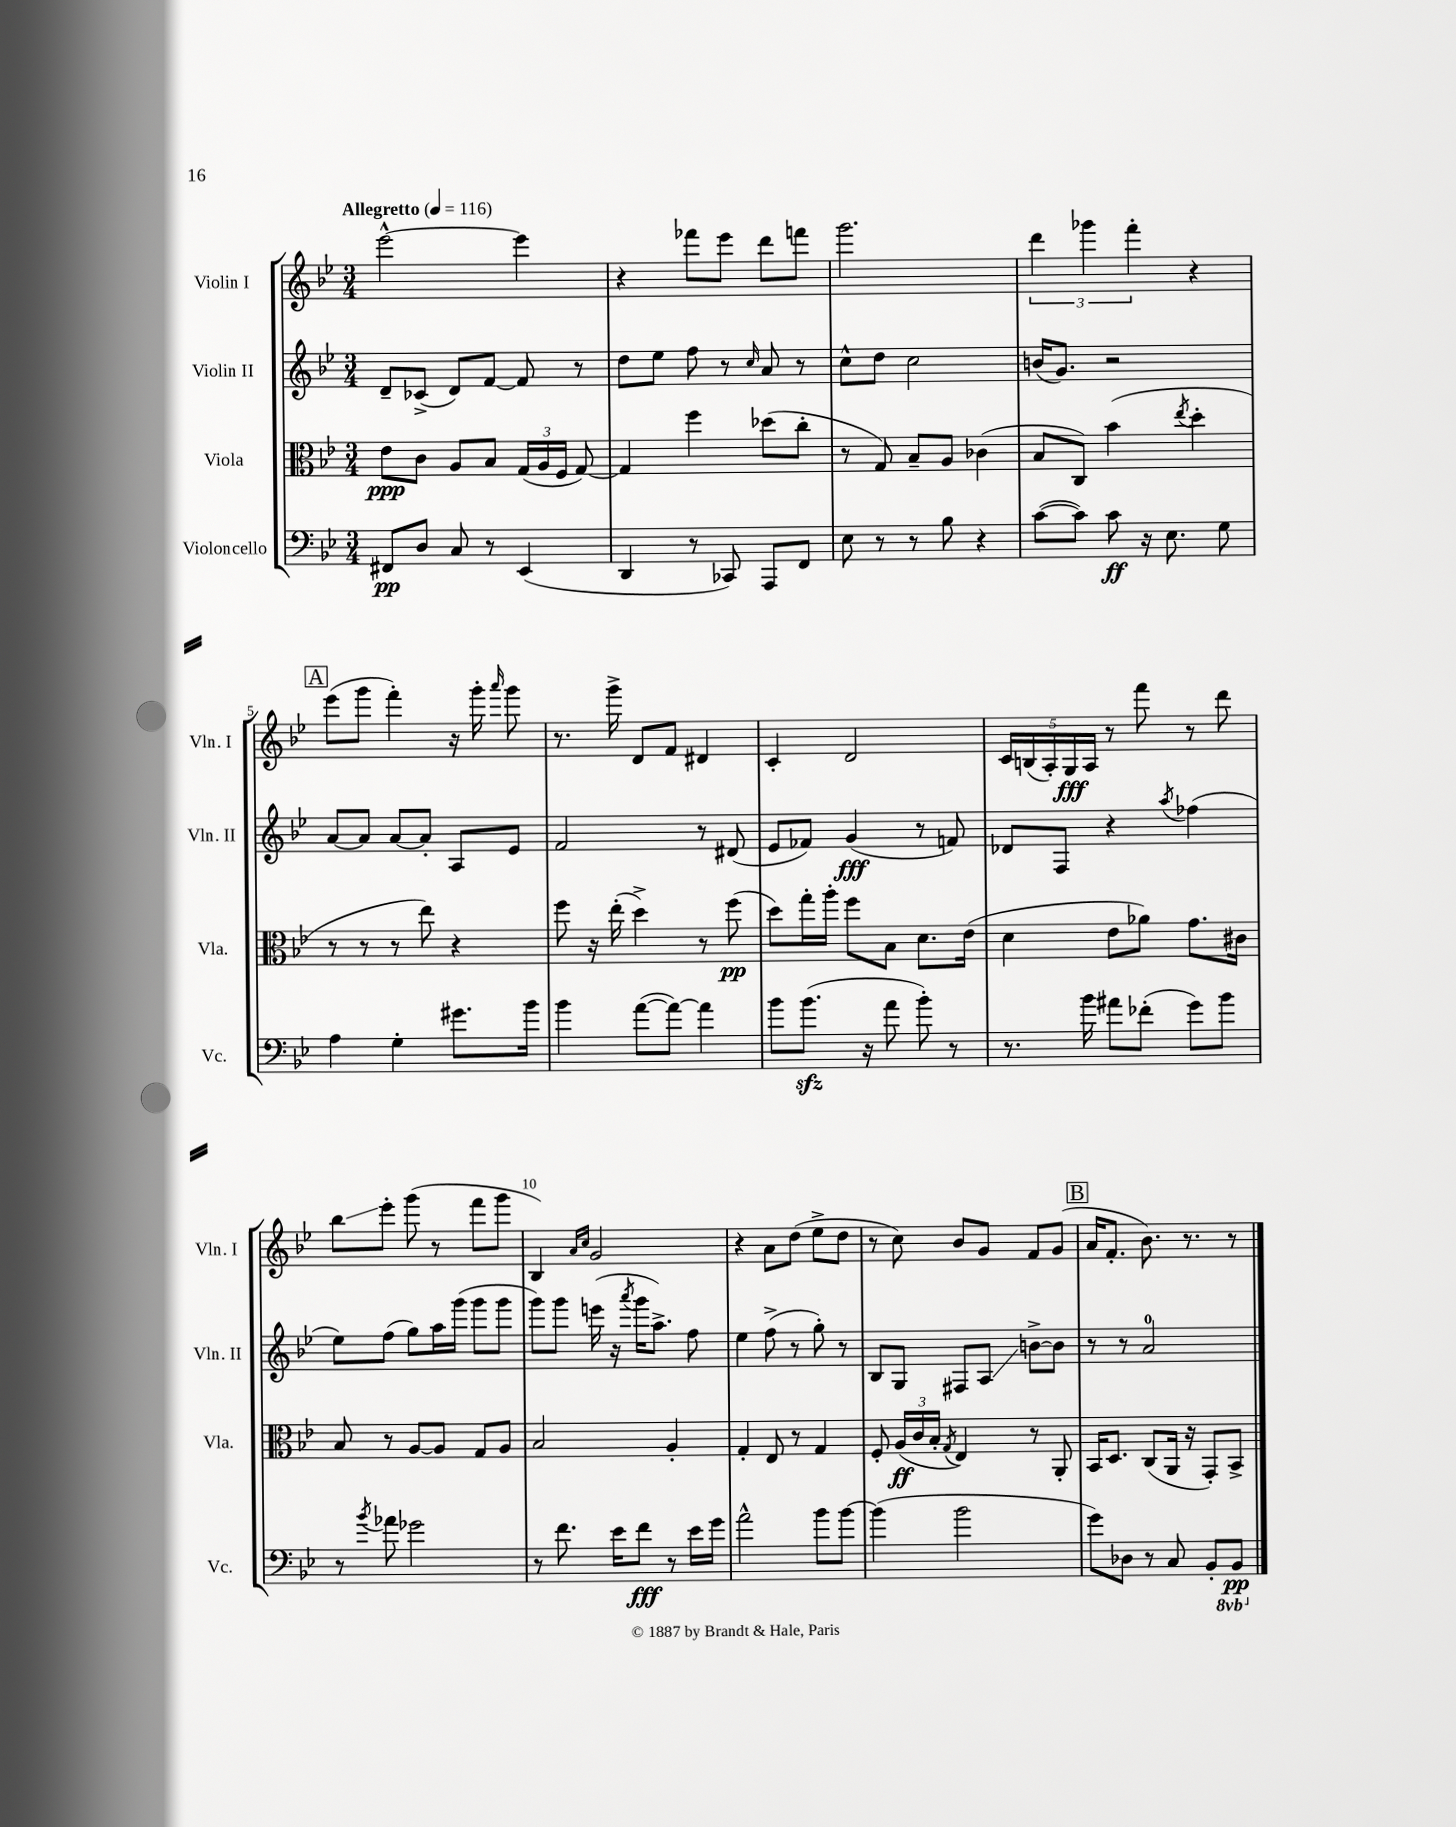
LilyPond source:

<<
\new StaffGroup <<
\new Staff = "s0" \with { instrumentName = "Violin I" shortInstrumentName = "Vln. I" } {
    \clef treble \key bes \major \numericTimeSignature \time 3/4 \tempo "Allegretto" 4 = 116
    \autoBeamOff ees'''2~-^ ees'''4 |
    r4 fes'''8[ ees'''8] d'''8[ f'''8] |
    g'''2. |
    \tuplet 3/2 { d'''4 ges'''4 f'''4-. } r4 |
    \mark \markup { \box "A" } ees'''8[( g'''8] f'''4-.) r16 g'''16-. \grace { a'''16 } g'''8 |
    r8. g'''16-> d'8[ f'8] dis'4 |
    c'4-. d'2 |
    \tuplet 5/4 { c'16[ b16( a16-.) g16\fff a16] } r8 f'''8 r8 d'''8 |
    bes''8[\glissando ees'''8]-. g'''8( r8 f'''8[ g'''8] |
    bes4) \grace { a'16[ c''16] } g'2 |
    r4 a'8[ d''8]( ees''8[-> d''8] |
    r8 c''8) bes'8[ g'8] f'8[ g'8]( |
    \mark \markup { \box "B" } a'16[ f'8.]-. bes'8.) r8. r8 \bar "|." |
}
\new Staff = "s1" \with { instrumentName = "Violin II" shortInstrumentName = "Vln. II" } {
    \clef treble \key bes \major \numericTimeSignature \time 3/4
    \autoBeamOff d'8[-- ces'8]->( d'8[) f'8]~ f'8 r8 |
    d''8[ ees''8] f''8 r8 \grace { c''16 } a'8 r8 |
    c''8[-^ d''8] c''2 |
    b'16[( g'8.]) r2 |
    \mark \markup { \box "A" } a'8[~ a'8] a'8[~ a'8]-. a8[ ees'8] |
    f'2 r8 dis'8( |
    ees'8[ fes'8]) g'4\fff( r8 f'8) |
    des'8[ f8] r4 \acciaccatura { a''8 } fes''4( |
    ees''8[) f''8]( g''8[) a''16 g'''16]( g'''8[ g'''8] |
    g'''8[) g'''8] e'''16( r16 \acciaccatura { a'''8 } g'''16[ a''8.]->) f''8 |
    ees''4 f''8->( r8 g''8-.) r8 |
    bes8[ g8] fis8[ a8]\glissando b'8[~-> b'8] |
    \mark \markup { \box "B" } r8 r8 a'2-0 \bar "|." |
}
\new Staff = "s2" \with { instrumentName = "Viola" shortInstrumentName = "Vla." } {
    \clef alto \key bes \major \numericTimeSignature \time 3/4
    \autoBeamOff ees'8[\ppp c'8] a8[ bes8] \tuplet 3/2 { g16[( a16 f16] } g8~) |
    g4 f''4 des''8[( c''8]-. |
    r8 g8) bes8[-- a8] ces'4( |
    bes8[ c8]) bes'4( \acciaccatura { ees''8 } d''4-. |
    \mark \markup { \box "A" } r8 r8 r8 ees''8) r4 |
    f''8 r16 ees''16-.( d''4->) r8 f''8\pp( |
    d''8[) g''16-. a''16]-. f''8[ bes8] d'8.[ ees'16]( |
    d'4 ees'8[ aes'8]) g'8.[ cis'16] |
    bes8 r8 a8[~ a8] g8[ a8] |
    bes2 a4-. |
    g4-. ees8 r8 g4 |
    f8-. \tuplet 3/2 { a16[\ff( c'16 bes16]-. } \acciaccatura { g8 } ees4) r8 a,8-. |
    \mark \markup { \box "B" } bes,16[ d8.] c8[( a,16] r16 g,8[-.) bes,8]-> \bar "|." |
}
\new Staff = "s3" \with { instrumentName = "Violoncello" shortInstrumentName = "Vc." } {
    \clef bass \key bes \major \numericTimeSignature \time 3/4 \set Staff.ottavationMarkups = #ottavation-simple-ordinals
    \autoBeamOff fis,8[\pp d8] c8 r8 ees,4( |
    d,4 r8 ces,8) a,,8[ f,8] |
    ees8 r8 r8 bes8 r4 |
    c'8[~( c'8]) c'8\ff r16 ees8. g8 |
    \mark \markup { \box "A" } a4 g4-. gis'8.[ bes'16] |
    bes'4 a'8[~( a'8]~) a'4 |
    bes'8[ bes'8.]\sfz( r16 a'8 bes'8-.) r8 |
    r8. bes'16 ais'8[ fes'8]-.( g'8[) bes'8] |
    r8 \acciaccatura { bes'8 } aes'8 ges'2 |
    r8 f'8. ees'16[ f'8]\fff r8 ees'16[ g'16] |
    a'2-^ bes'8[ bes'8]~ |
    bes'4( bes'2 |
    \mark \markup { \box "B" } g'8[) des8] r8 c8 bes,8[-. \ottava #-1 bes,,8]\pp \ottava #0 \bar "|." |
}
>>
>>
\layout { \context { \Score \override BarNumber.break-visibility = ##(#f #t #t) barNumberVisibility = #(every-nth-bar-number-visible 5) } }
